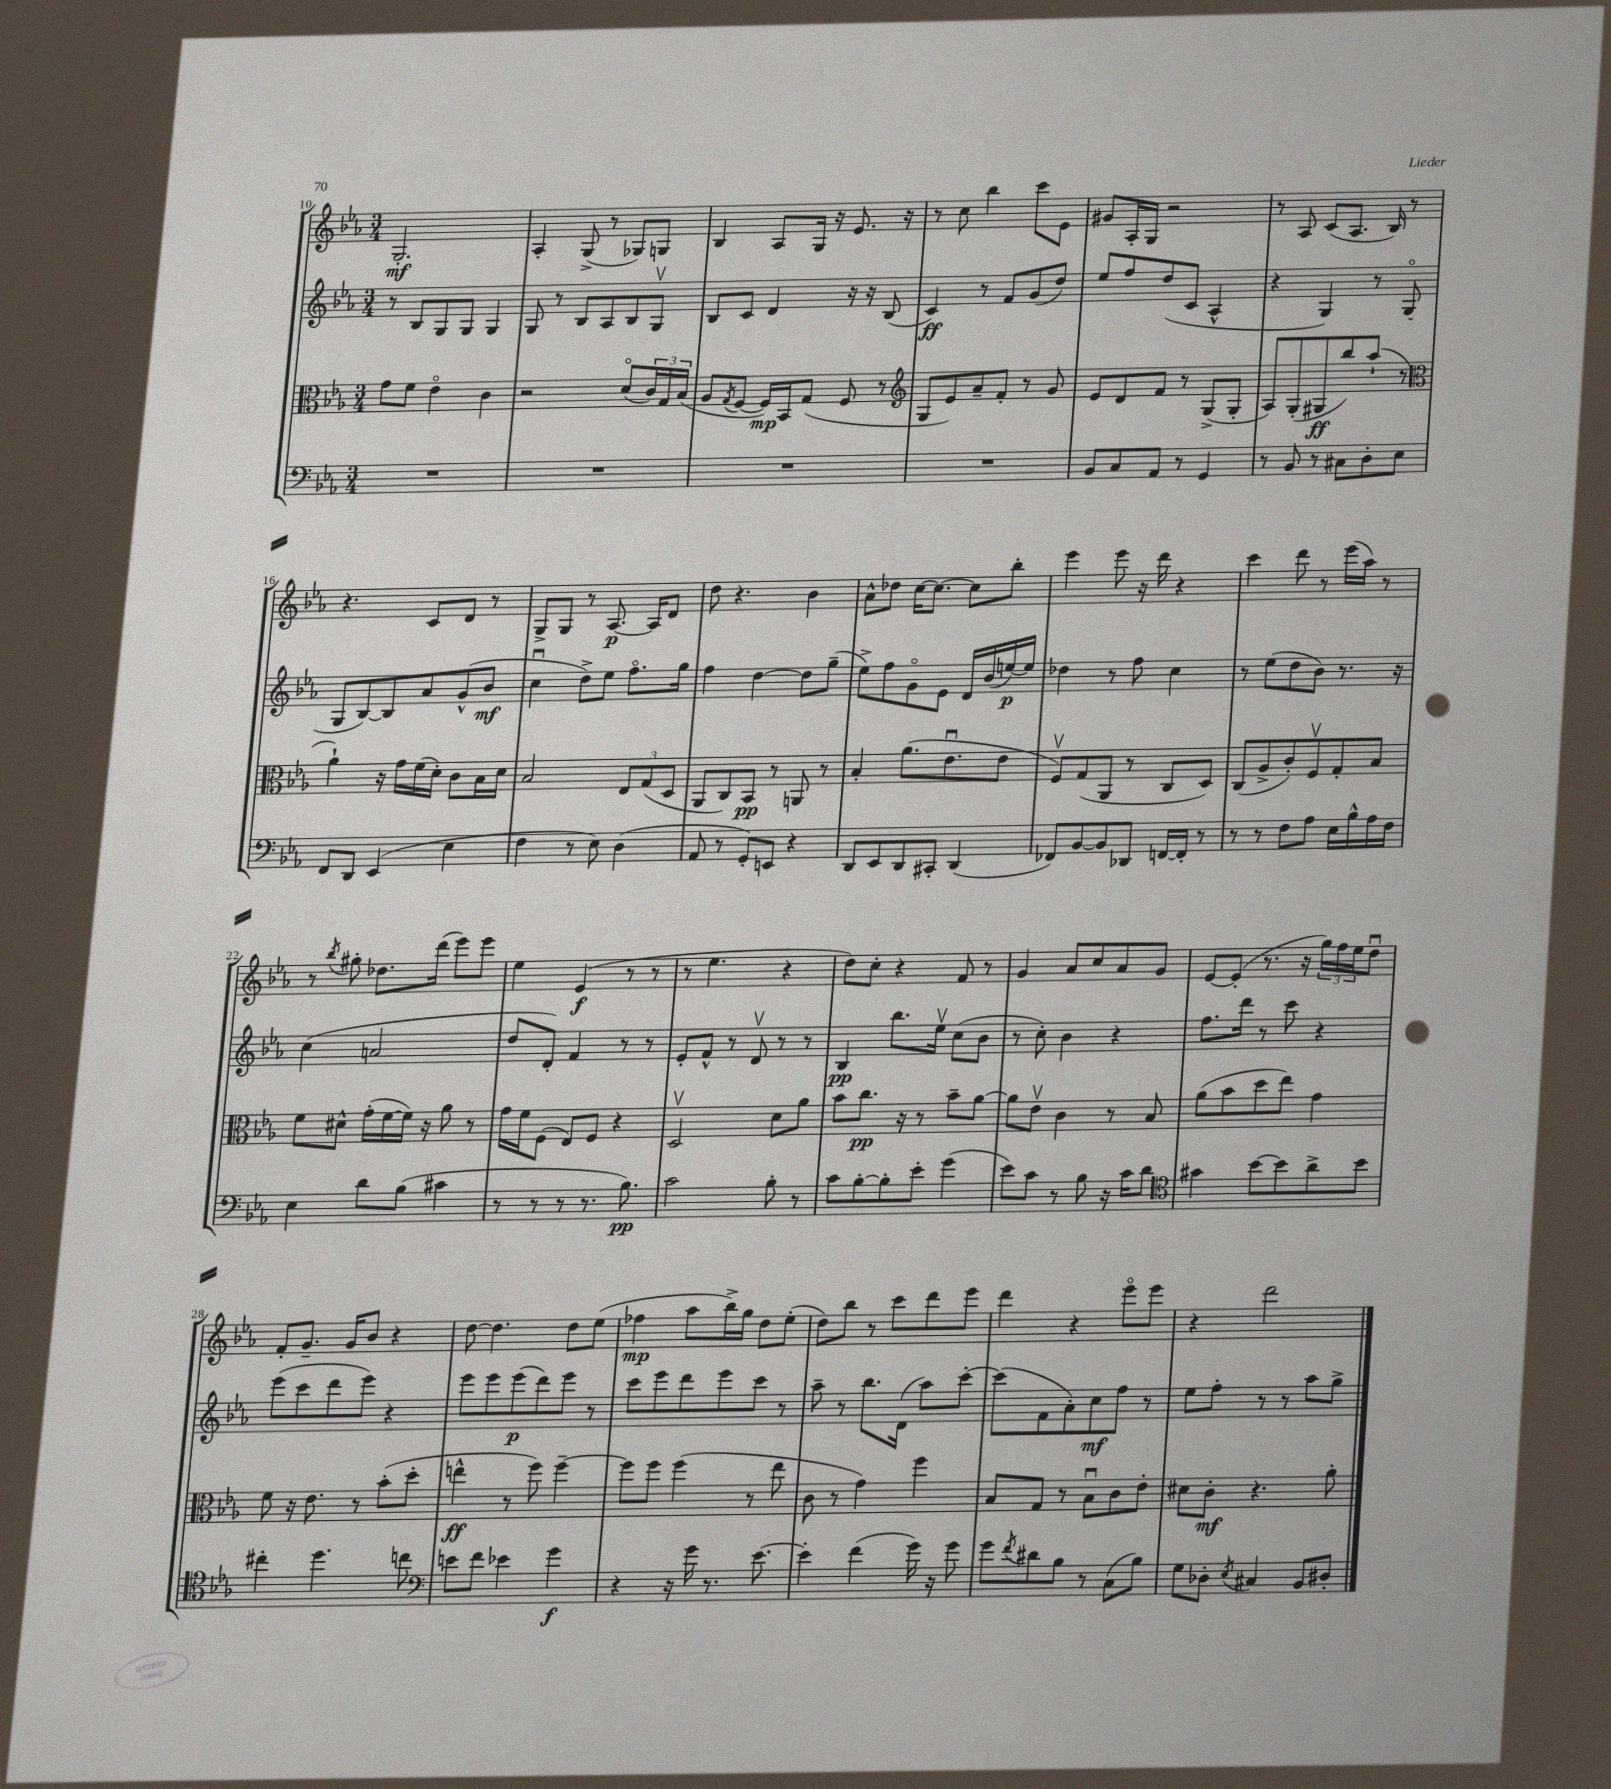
<<
\new StaffGroup <<
\new Staff = "s0" {
    \clef treble \key ees \major \numericTimeSignature \time 3/4
    g2.-.\mf |
    aes4-. g8->( r8 ges8) g8 |
    bes4 aes8 g16 r16 ees'8. r16 |
    r8 c''8 bes''4 c'''8 ees'8 |
    gis'8 aes16-. g16 r2 |
    r8 aes8 c'8( aes8. bes16) r8 |
    r4. c'8 d'8 r8 |
    g8-> g8 r8 aes8.~\p aes16 d'8 |
    d''8 r4. bes'4 |
    aes'8-^ des''8 c''16~ c''8.~ c''8 bes''8-. |
    ees'''4 ees'''8 r16 d'''16 r4 |
    c'''4 d'''8 r8 ees'''16( aes''16) r8 |
    r8 \acciaccatura { bes''8 } gis''8-. des''8. d'''16( ees'''8) ees'''8 |
    ees''4 ees'4\f( r8 r8 |
    r8 ees''4. r4 |
    d''8) c''8-. r4 f'8 r8 |
    g'4 aes'8 c''8 aes'8 g'8 |
    ees'8~ ees'8-.( r8. r16 \tuplet 3/2 { g''16) f''16 ees''16 } d''8\downbow |
    f'8-. g'8.-- g'16 bes'8 r4 |
    d''8~ d''4. d''8 ees''8( |
    fes''4\mp aes''8 bes''16->) g''16 d''8 ees''8-.( |
    d''8) bes''8 r8 c'''8 d'''8 ees'''8 |
    d'''4 r4 ees'''8\flageolet ees'''8 |
    r4 d'''2 \bar "|." |
}
\new Staff = "s1" {
    \clef treble \key ees \major \numericTimeSignature \time 3/4
    r8 bes8 g8 g8 g4 |
    g8 r8 bes8 aes8 bes8 g8\upbow |
    bes8 c'8 d'4 r16 r16 bes8( |
    c'4\ff) r8 f'8 g'8( d''8) |
    ees''8 f''8 d''8( c'8 aes4-^ |
    r4 g4) r8 g8\flageolet( |
    g8 bes8~) bes8 aes'8 g'8-^( bes'8\mf |
    c''4\downbow d''8->) ees''8 f''8.\flageolet g''16 |
    f''4 d''4~ d''8 g''8--( |
    ees''8->) f''8 g'8\flageolet ees'8 d'16 bes'16( e''16~\p) e''16 |
    des''4 r8 f''8 c''4 |
    r8 ees''8( d''8 bes'8) r8. r16 |
    c''4( a'2 |
    d''8 d'8-.) f'4 r8 r8 |
    ees'8-. f'8-^ r8 d'8\upbow r8 r8 |
    bes4\pp bes''8. ees''16\upbow c''8( bes'8 |
    r8 c''8-.) bes'4 r4 |
    f''8. d'''16 r8 c'''8 r4 |
    ees'''8( c'''8 d'''8 ees'''8) r4 |
    ees'''8 ees'''8 ees'''8\p( d'''8) ees'''8 r8 |
    c'''8 ees'''8 d'''8 ees'''8 c'''8 r8 |
    aes''8-- r8 bes''8. d'16( aes''8) c'''8~-. |
    c'''8( f'8 aes'8-.) c''8\mf f''8 r8 |
    ees''8 f''8-. r8 r8 aes''8 g''8-> \bar "|." |
}
\new Staff = "s2" {
    \clef alto \key ees \major \numericTimeSignature \time 3/4
    g'8 f'8 ees'4\flageolet c'4 |
    r2 d'8\flageolet( \tuplet 3/2 { c'16) g16 bes16( } |
    aes8 \acciaccatura { g8 } f8~ f16\mp) bes,16 g8( f8 r8 |
    \clef treble g8 ees'8) aes'8-- f'8-. r8 g'8 |
    ees'8 d'8 f'8 r8 g8->( g8-. |
    aes8) g8-.( gis8\ff bes''8) aes''8-!( r8 |
    \clef alto aes'4-!) r16 g'16 f'16( d'16-.) c'8 bes16 d'16 |
    bes2 \tuplet 3/2 { ees8 g8( d8 } |
    aes,8 c8) bes,8\pp r8 a,8 r8 |
    bes4-. aes'8.( ees'8.\downbow ees'8 |
    f8\upbow) g8( aes,8 r8 c8 d8) |
    c8( aes8-> c'8-.) f8\upbow g8-. bes8 |
    f'8 dis'8-^ g'16-.( f'16~ f'16) r16 aes'8 r8 |
    g'16 f'16 f8( ees8) f8 r4 |
    d2\upbow d'8 aes'8 |
    bes'8 c''8.\pp r16 r8 bes'8-- aes'8~ |
    aes'8 ees'8\upbow c'4 r8 bes8 |
    aes'8( bes'8 d''8 ees''8) g'4 |
    f'8 r16 ees'8. r8 bes'8-.( d''8-. |
    e''4-^\ff r8 f''8) f''4~-- |
    f''8 f''8 f''4( r8 ees''8 |
    c'8 r8 g'4) f''4 |
    bes8 g8 r8 bes8\downbow c'8 ees'8-. |
    dis'8 c'8-.\mf r4. aes'8-. \bar "|." |
}
\new Staff = "s3" {
    \clef bass \key ees \major \numericTimeSignature \time 3/4
    R2. |
    R2. |
    R2. |
    R2. |
    bes,8 c8 aes,8 r8 g,4 |
    r8 bes,8 r8 cis8 d8-. ees8 |
    f,8 d,8 ees,4( ees4 |
    f4 r8 ees8) d4( |
    aes,8 r8 g,8-.) e,8 r4 |
    d,8 ees,8 d,8 cis,8-. d,4( |
    fes,8) bes,8~ bes,8 des,8 f,16~ f,16-. r8 |
    r8 r8 f8 aes8 ees16 bes16-^ aes16 f16 |
    ees4 d'8 bes8( cis'4 |
    r8 r8 r8 r8. bes8.\pp) |
    c'2 bes8-. r8 |
    c'8 bes8~-. bes8-. ees'8-. g'4( |
    ees'8) c'8 r8 bes8 r16 c'16 d'8 |
    \clef tenor gis'4 bes'8~ bes'8 aes'8-> bes'8 |
    cis''4-. d''4. c''8 |
    \clef bass e'8 f'8 ees'4 g'4\f |
    r4 r16 g'16 r8. ees'8.~ |
    ees'4-. f'4( g'16) r16 g'8 |
    g'8 \acciaccatura { f'8 } dis'8 bes8 r8 c8( bes8) |
    g8 des8-. \acciaccatura { ees8 } cis4 bes,8 dis8-. \bar "|." |
}
>>
>>
\layout { \context { \Score currentBarNumber = #10 } }
